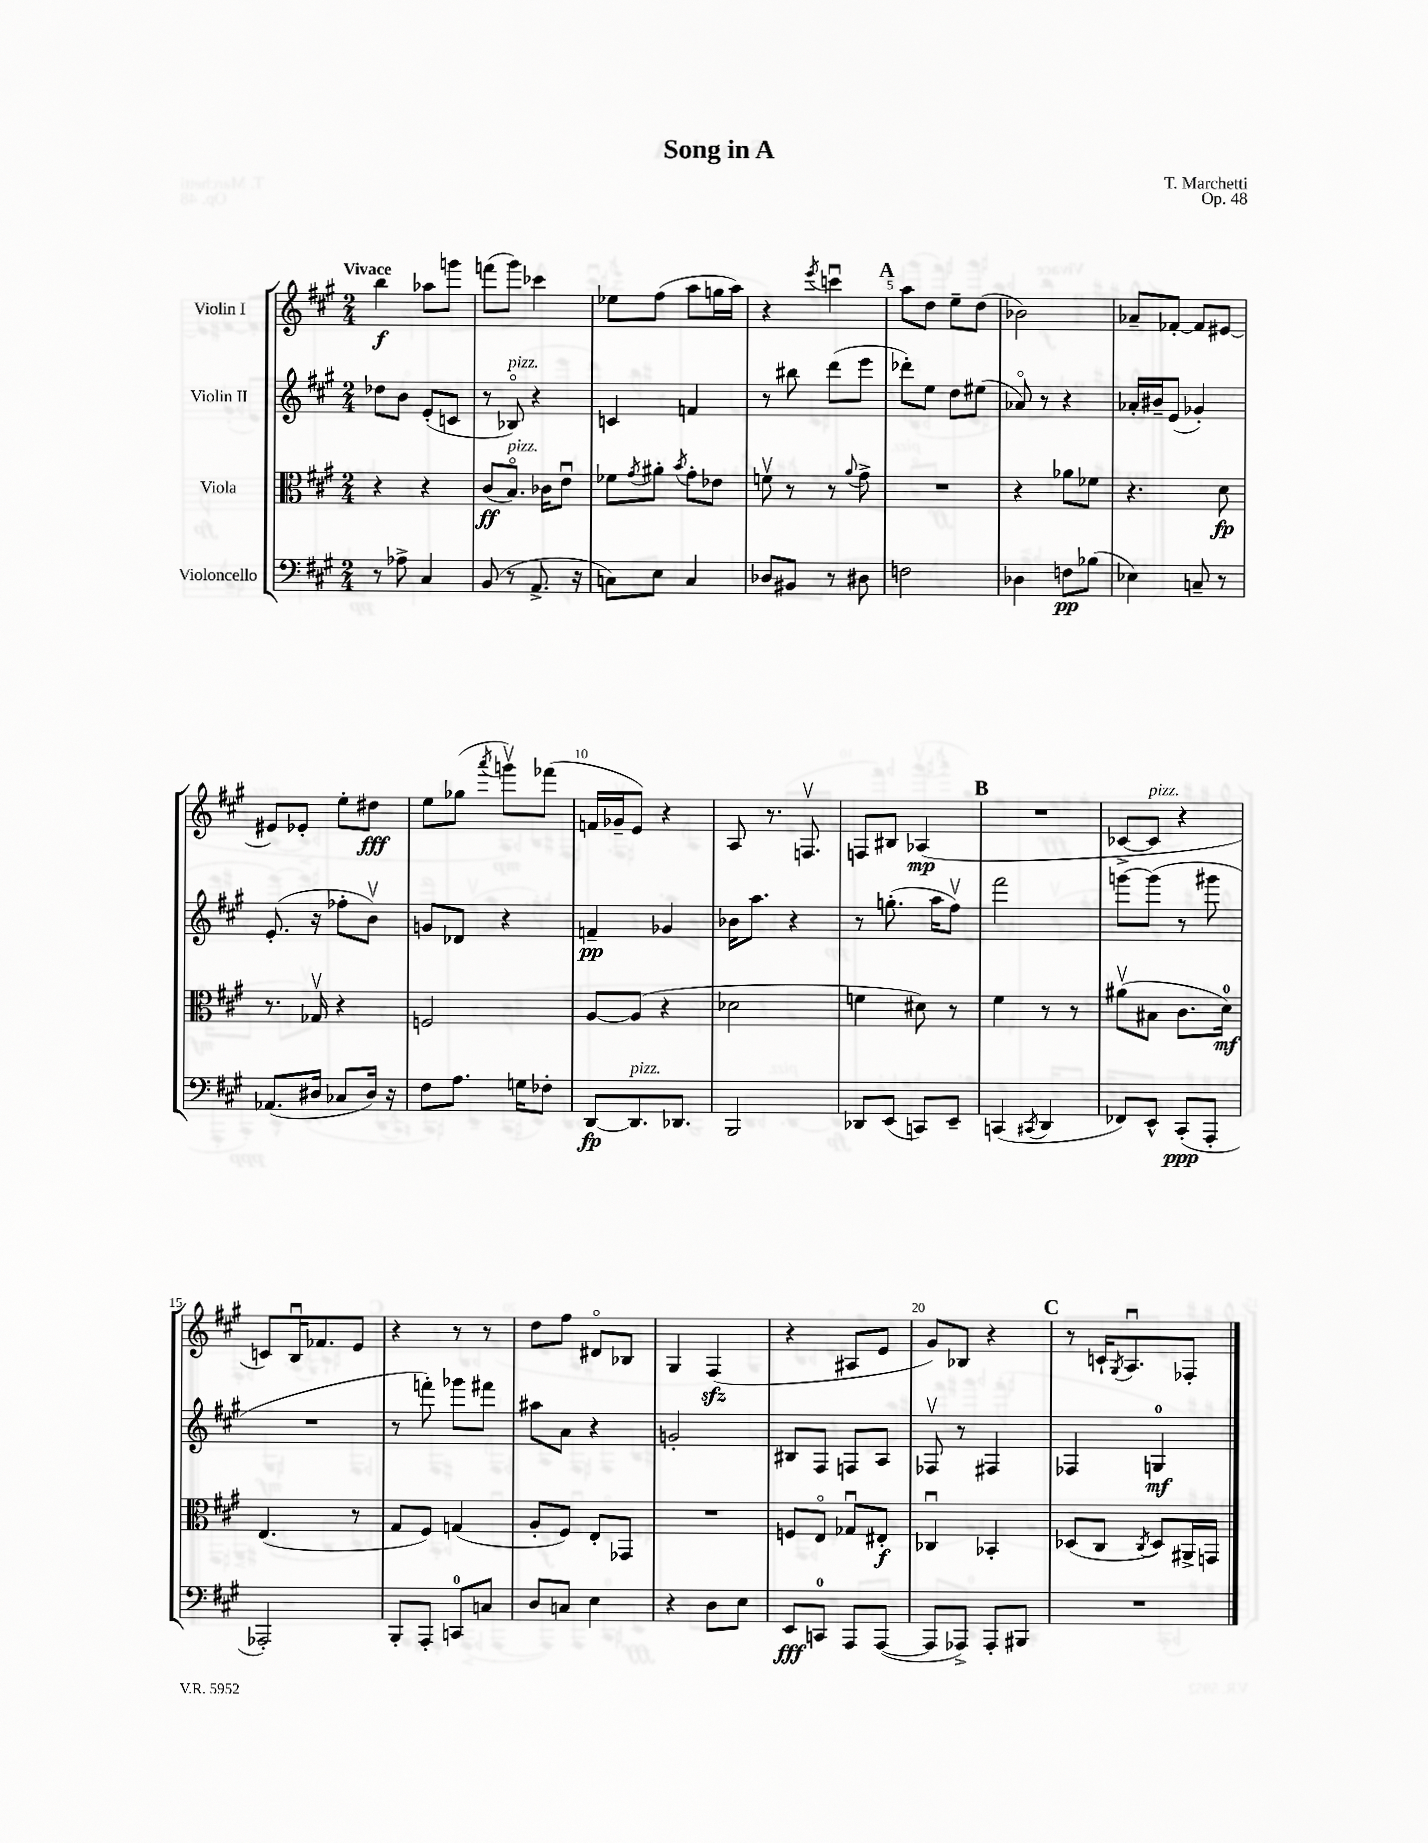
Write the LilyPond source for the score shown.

\header { title = "Song in A" composer = "T. Marchetti" opus = "Op. 48" }
<<
\new StaffGroup <<
\new Staff = "s0" \with { instrumentName = "Violin I" } {
    \clef treble \key a \major \numericTimeSignature \time 2/4 \tempo "Vivace"
    b''4\f aes''8 g'''8 |
    f'''8( gis'''8) ces'''4 |
    ees''8 fis''8( a''8 g''16 a''16) |
    r4 \acciaccatura { e'''8 } c'''4\downbow |
    \mark \markup { \bold "A" } a''8 d''8 e''8-- d''8( |
    bes'2) |
    aes'8-- fes'8~-. fes'8 eis'8~ |
    eis'8 ees'8-. e''8-. dis''8\fff |
    e''8 ges''8( \acciaccatura { a'''8 } g'''8\upbow) fes'''8( |
    f'16 ges'16-- e'8) r4 |
    a8 r8. f8.\upbow |
    f8 bis8 aes4\mp( |
    \mark \markup { \bold "B" } R2 |
    ces'8~-> ces'8^\markup { \italic "pizz." } r4 |
    c'8) b16\downbow fes'8. e'8 |
    r4 r8 r8 |
    d''8 fis''8 dis'8\flageolet bes8 |
    gis4 fis4\sfz( |
    r4 ais8 e'8 |
    gis'8) bes8 r4 |
    \mark \markup { \bold "C" } r8 c'16-! \acciaccatura { gis8 } a8.\downbow fes8-. \bar "|." |
}
\new Staff = "s1" \with { instrumentName = "Violin II" } {
    \clef treble \key a \major \numericTimeSignature \time 2/4
    des''8 b'8 e'8-.( c'8 |
    r8 bes8\flageolet^\markup { \italic "pizz." }) r4 |
    c'4 f'4 |
    r8 bis''8 d'''8( e'''8 |
    \mark \markup { \bold "A" } des'''8-.) e''8 d''8 eis''8( |
    aes'8\flageolet) r8 r4 |
    aes'16-. bis'16-- e'8( ges'4-.) |
    e'8.-.( r16 fes''8-. b'8\upbow) |
    g'8 des'8 r4 |
    f'4--\pp ges'4 |
    bes'16 a''8. r4 |
    r8 g''8.-.( a''16 fis''8\upbow) |
    \mark \markup { \bold "B" } fis'''2 |
    g'''8~ g'''8( r8 gis'''8 |
    R2 |
    r8 f'''8-.) ges'''8 fis'''8 |
    ais''8 a'8 r4 |
    g'2-. |
    bis8 fis8 f8 a8 |
    fes8\upbow r8 fis4 |
    \mark \markup { \bold "C" } fes4 g4-0\mf \bar "|." |
}
\new Staff = "s2" \with { instrumentName = "Viola" } {
    \clef alto \key a \major \numericTimeSignature \time 2/4
    r4 r4 |
    cis'8\ff( b8.\flageolet^\markup { \italic "pizz." }) ces'16 e'8\downbow |
    fes'8 \acciaccatura { gis'8 } ais'8-. \acciaccatura { b'8 } gis'8-. ees'8 |
    f'8\upbow r8 r8 \appoggiatura { a'8 } gis'8-> |
    \mark \markup { \bold "A" } R2 |
    r4 aes'8 fes'8 |
    r4. d'8\fp |
    r8. ges16\upbow r4 |
    f2 |
    a8~ a8( r4 |
    des'2 |
    f'4 dis'8) r8 |
    \mark \markup { \bold "B" } fis'4 r8 r8 |
    ais'8\upbow( bis8 cis'8. d'16-0\mf) |
    e4.( r8 |
    gis8 fis8) g4( |
    a8-. fis8) e8-. ges,8 |
    R2 |
    f8 e8\flageolet ges8\downbow eis8-.\f |
    ces4\downbow bes,4-. |
    \mark \markup { \bold "C" } des8( cis8 \acciaccatura { cis8 } des8) ais,16-> g,16 \bar "|." |
}
\new Staff = "s3" \with { instrumentName = "Violoncello" } {
    \clef bass \key a \major \numericTimeSignature \time 2/4
    r8 aes8-> cis4 |
    b,8( r8 a,8.-> r16 |
    c8) e8 c4 |
    des8 bis,8 r8 dis8 |
    \mark \markup { \bold "A" } f2 |
    des4 f8\pp bes8( |
    ees4) c8-- r8 |
    aes,8.( dis16 ces8 dis16) r16 |
    fis8 a8. g16 fes8-. |
    d,8~\fp d,8.^\markup { \italic "pizz." } des,8. |
    b,,2 |
    des,8 e,8( c,8) e,8-- |
    \mark \markup { \bold "B" } c,4( \acciaccatura { cis,8 } d,4 |
    fes,8) e,8-^ cis,8-.\ppp( a,,8-. |
    aes,,2-.) |
    b,,8-. a,,8-. c,8-0 c8 |
    d8 c8 e4 |
    r4 d8 e8 |
    e,8\fff c,8-0 a,,8 a,,8~( |
    a,,8 aes,,8->) aes,,8-. bis,,8 |
    \mark \markup { \bold "C" } R2 \bar "|." |
}
>>
>>
\layout { \context { \Score \override BarNumber.break-visibility = ##(#f #t #t) barNumberVisibility = #(every-nth-bar-number-visible 5) } }
